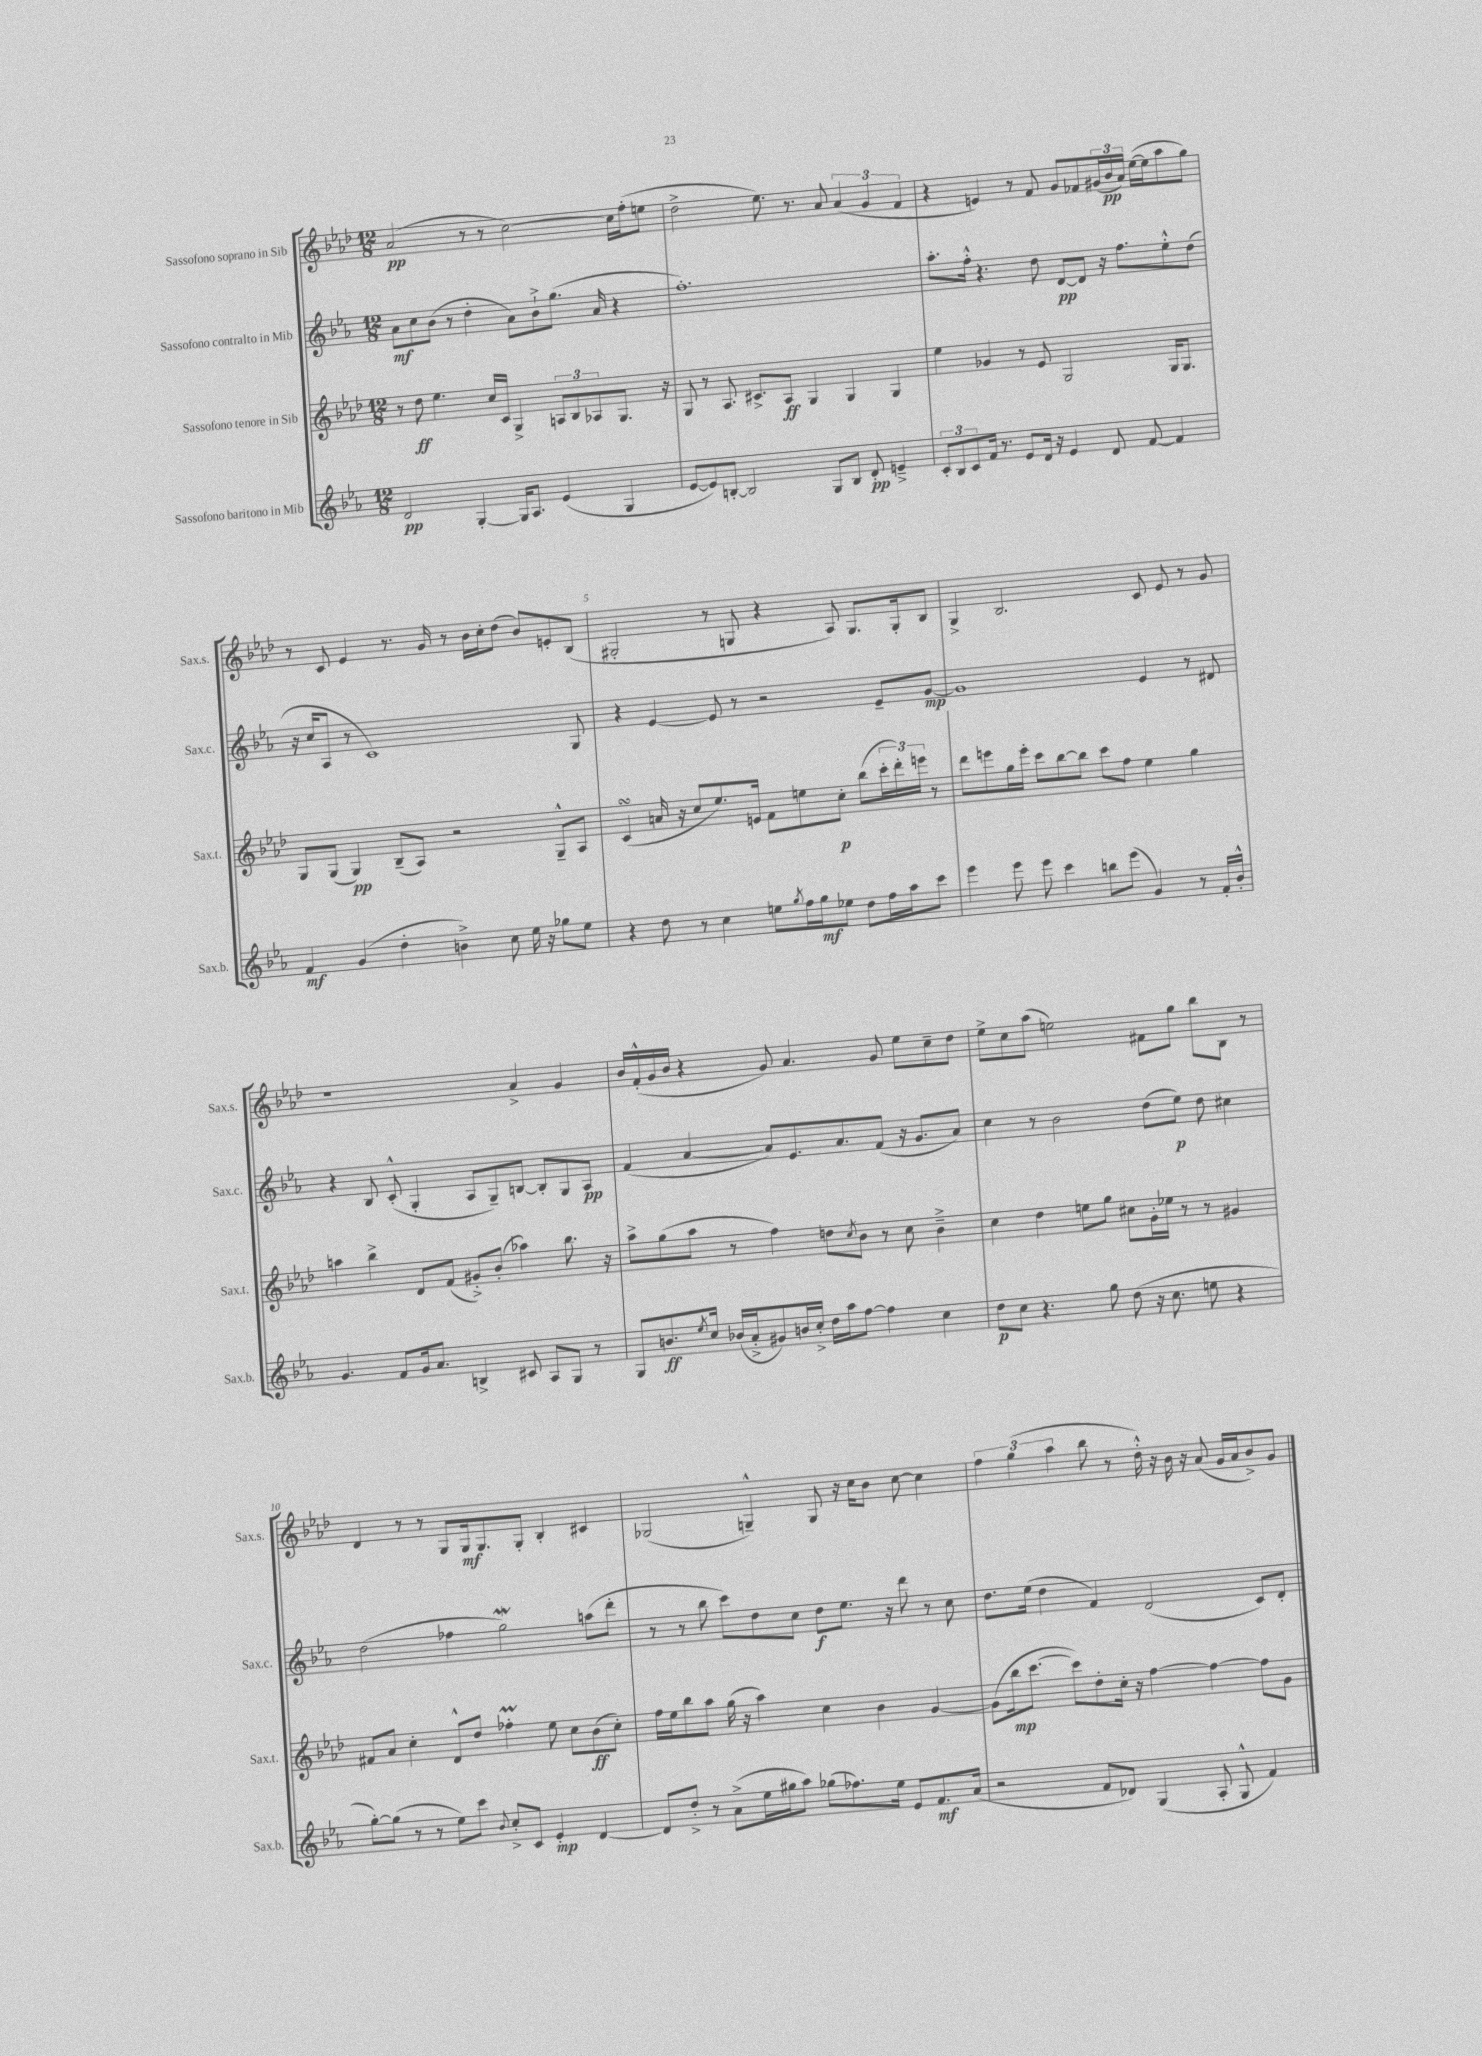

**kern	**dynam	**kern	**dynam	**kern	**dynam	**kern	**dynam
*part4	*part4	*part3	*part3	*part2	*part2	*part1	*part1
*staff4	*staff4	*staff3	*staff3	*staff2	*staff2	*staff1	*staff1
*I"Sassofono baritono in Mib	*	*I"Sassofono tenore in Sib	*	*I"Sassofono contralto in Mib	*	*I"Sassofono soprano in Sib	*
*I'Sax.b.	*	*I'Sax.t.	*	*I'Sax.c.	*	*I'Sax.s.	*
*clefG2	*	*clefG2	*	*clefG2	*	*clefG2	*
*k[b-e-a-]	*	*k[b-e-a-d-]	*	*k[b-e-a-]	*	*k[b-e-a-d-]	*
*M12/8	*	*M12/8	*	*M12/8	*	*M12/8	*
=1	=1	=1	=1	=1	=1	=1	=1
2d/	pp	8r	.	8a-\L	mf	(2a-/	pp
.	.	8dd-\	ff	8cc\	.	.	.
.	.	4.ee-\	.	(8b-\J	.	.	.
.	.	.	.	8r	.	.	.
[4G'/	.	.	.	4dd'\	.	8r	.
.	.	16cc/LL	.	.	.	8r	.
.	.	16c/JJ	.	.	.	.	.
16G/KL]	.	4G^/	.	8a-\L)	.	[2cc\)	.
8.A-/J	.	.	.	.	.	.	.
.	.	.	.	8b-`^\	.	.	.
(4e-/	.	12An/L	.	(8.gg\J	.	.	.
.	.	12B-/	.	.	.	.	.
.	.	12A-X/	.	.	.	.	.
.	.	.	.	16a-/	.	.	.
4G/	.	8.G/J	.	4r	.	16cc\LL]	.
.	.	.	.	.	.	(16ff'\J	.
.	.	.	.	.	.	8een\J	.
.	.	16r	.	.	.	.	.
=2	=2	=2	=2	=2	=2	=2	=2
[8e-/L	.	8G/	.	1.ff')	.	2dd-^\	.
8e-/])	.	8r	.	.	.	.	.
[8Bn'/J	.	8.A-/	.	.	.	.	.
2B/]	.	.	.	.	.	.	.
.	.	8.c#X^/L	.	.	.	.	.
.	.	.	.	.	.	8.ee-\)	.
.	.	8A-/J	ff	.	.	.	.
.	.	.	.	.	.	8.r	.
.	.	4G/	.	.	.	.	.
8G/L	.	.	.	.	.	8a-/	.
8B/J	.	4G/	.	.	.	(6a-/	.
8d'/	pp	.	.	.	.	.	.
.	.	.	.	.	.	6g/	.
4en~^/	.	4G/	.	.	.	.	.
.	.	.	.	.	.	6f/	.
=3	=3	=3	=3	=3	=3	=3	=3
12c'/L	.	4ee-\	.	8.aa-'\L	.	4r	.
12B-/	.	.	.	.	.	.	.
12c/	.	.	.	.	.	.	.
.	.	.	.	16ff'^^\Jk	.	.	.
16f/Jk	.	4g-X/	.	4.r	.	4en/)	.
8.r	.	.	.	.	.	.	.
8e-/L	.	8r	.	.	.	8r	.
16d/Jk	.	8e-/	.	8dd\	.	8f/	.
16r	.	.	.	.	.	.	.
4e-/	.	2G/	.	[8d/L	pp	8g/L	.
.	.	.	.	8d/J]	.	8f-X/	.
8d/	.	.	.	16r	.	(24g#X/L	.
.	.	.	.	.	.	24b-/	pp
.	.	.	.	8.ff\L	.	.	.
.	.	.	.	.	.	24a-/JJ)	.
[8f/	.	.	.	.	.	([16ee-\LL	.
.	.	.	.	.	.	16ee-\J]	.
4f/]	.	16G/KL	.	8ee-'^^\	.	8aa-\	.
.	.	8.G/J	.	.	.	.	.
.	.	.	.	(8dd\J	.	8gg\J)	.
!!LO:LB:g=z
=4	=4	=4	=4	=4	=4	=4	=4
4f/	mf	8G/L	.	16r	.	8r	.
.	.	.	.	16cc/KL	.	.	.
.	.	(8G/J	.	8A-/J	.	8c/	.
(4g/	.	4G/)	pp	8r	.	4e-/	.
.	.	.	.	1c)	.	.	.
4dd'\	.	(8B-~/L	.	.	.	8.r	.
.	.	8A-/J)	.	.	.	.	.
.	.	.	.	.	.	16g/	.
4bn^\)	.	2r	.	.	.	8r	.
.	.	.	.	.	.	16b-\LL	.
.	.	.	.	.	.	16cc'\J	.
8cc\	.	.	.	.	.	(8dd-\J	.
16ee-\	.	.	.	.	.	8b-/L)	.
16r	.	.	.	.	.	.	.
8gg-X\L	.	8G~^^/L	.	.	.	8en'/	.
8ee-\J	.	8A-/J	.	8G/	.	(8B-/J	.
=5	=5	=5	=5	=5	=5	=5	=5
4r	.	(4csSsS/	.	4r	.	2G#X'/	.
8dd\	.	16an/	.	[4e-/	.	.	.
.	.	16r	.	.	.	.	.
8r	.	8cc/L	.	.	.	.	.
4cc\	.	8.ee-/)	.	8e-/]	.	8r	.
.	.	.	.	8r	.	8Gn/	.
.	.	16en/Jk	.	.	.	.	.
8een\L	.	8f\L	.	2r	.	4r	.
8qgg/	.	.	.	.	.	.	.
16ff\L	.	8een\	.	.	.	.	.
16gg\J	mf	.	.	.	.	.	.
8ee-X\J	.	8cc'\J	p	.	.	8A-/)	.
8dd\L	.	(8bb-\L	.	.	.	8.G/L	.
16ff\L	.	24ccc'\L	.	8e-~/L	.	.	.
.	.	24ddd-'\)	.	.	.	.	.
16aa-\J	.	.	.	.	.	16G'/k	.
.	.	24eeen\JJ	.	.	.	.	.
8ccc\J	.	8r	.	[8g/J	mp	8B-/J	.
=6	=6	=6	=6	=6	=6	=6	=6
4eee-\	.	8ddd-\L	.	1g]	.	4G^/	.
.	.	8eeen\	.	.	.	.	.
8eee-\	.	16gg\L	.	.	.	2.B-/	.
.	.	16eee'\JJ	.	.	.	.	.
8eee-\	.	8ccc\L	.	.	.	.	.
4ccc\	.	[8bb-\	.	.	.	.	.
.	.	8bb-\J]	.	.	.	.	.
8bbn\L	.	8ccc\L	.	.	.	.	.
(8eee-\J	.	8ff\J	.	.	.	.	.
4g/)	.	4ee-\	.	4e-/	.	8c/	.
.	.	.	.	.	.	8e-/	.
8r	.	4gg\	.	8r	.	8r	.
16f'/LL	.	.	.	8d#X/	.	8g/	.
16b-'^^/JJ	.	.	.	.	.	.	.
!!LO:LB:g=z
=7	=7	=7	=7	=7	=7	=7	=7
4.g/	.	4aan\	.	4r	.	1r	.
.	.	4bb-^\	.	8B-/	.	.	.
8f/L	.	.	.	(8c'^^/	.	.	.
16g/k	.	8d-/L	.	4G'/	.	.	.
8.a-/J	.	.	.	.	.	.	.
.	.	(8f/J	.	.	.	.	.
4Bn^/	.	8g#X'^/L)	.	8A-/L	.	.	.
.	.	(8b-'/J	.	8G~/)	.	.	.
8c#X/	.	4aa-X\)	.	[8Bn/J	.	4a-^/	.
8A-/L	.	.	.	8B'/L]	.	.	.
8G/J	.	8.bb-\	.	8G/	.	4g/	.
8r	.	.	.	8A-/J	pp	.	.
.	.	16r	.	.	.	.	.
=8	=8	=8	=8	=8	=8	=8	=8
8G/L	.	8aa-^\L	.	(4f/	.	16b-/LL	.
.	.	.	.	.	.	(16f'^^/	.
8.bn/	ff	(8gg\	.	.	.	16g/	.
.	.	.	.	.	.	16b-/JJ	.
.	.	8aa-\J	.	[4a-/	.	4r	.
8qee-/	.	.	.	.	.	.	.
16cc/Jk	.	.	.	.	.	.	.
(16b-X/LL	.	8r	.	.	.	.	.
16a-'^/J	.	.	.	.	.	.	.
8g#X/)	.	4ff\)	.	8a-/L])	.	8g/)	.
16bn/L	.	.	.	8.e-/	.	4.a-/	.
16cc'^/JJ	.	.	.	.	.	.	.
16dd\LL	.	8ddn\L	.	.	.	.	.
16aa-\J	.	.	.	8.a-/	.	.	.
.	.	8qcc/	.	.	.	.	.
[8ff\J	.	8b-\J	.	.	.	.	.
4ff\]	.	8r	.	(8f/J	.	8g/	.
.	.	8cc\	.	16r	.	8ee-\L	.
.	.	.	.	8.g/L	.	.	.
4cc\	.	4b-~^\	.	.	.	8cc~\	.
.	.	.	.	8a-/J)	.	8dd-\J	.
=9	=9	=9	=9	=9	=9	=9	=9
8dd\L	p	4cc\	.	4cc\	.	8ee-^\L	.
8cc\J	.	.	.	.	.	8cc\	.
4.r	.	4dd-\	.	8r	.	(8aa-\J	.
.	.	.	.	2b-\	.	2een\)	.
.	.	8een\L	.	.	.	.	.
8gg\	.	8gg\J	.	.	.	.	.
(8dd\	.	8cc#X\L	.	.	.	.	.
16r	.	16g'\L	.	(8dd\L	.	8f#X\L	.
8.cc\	.	16ee-X\JJ	.	.	.	.	.
.	.	8r	.	8ee-\J)	p	8gg\J	.
8een\	.	8r	.	8dd\	.	8bb-\L	.
4r	.	4g#X/	.	4cc#X\	.	8B-\J	.
.	.	.	.	.	.	8r	.
!!LO:LB:g=z
=10	=10	=10	=10	=10	=10	=10	=10
[8gg'\L)	.	8f#X/L	.	(2dd\	.	4d-/	.
(8gg\J]	.	8a-/J	.	.	.	.	.
8r	.	4cc'\	.	.	.	8r	.
8r	.	.	.	.	.	8r	.
8ee-\L)	.	8d-^^/L	.	4ff-X\	.	8G/L	.
8ccc\J	.	8dd-/J	.	.	.	16G/k	mf
.	.	.	.	.	.	8.G/	.
8qqb-/	.	.	.	.	.	.	.
8cc'^/L	.	4ff-XM'\	.	2ggW\)	.	.	.
8c/J	.	.	.	.	.	8G'/J	.
4e-'/	mp	8ee-\	.	.	.	4B-'/	.
.	.	8cc\L	.	.	.	.	.
[4d/	.	(8b-\	ff	(8aan\L	.	4c#X/	.
.	.	8cc'\J)	.	8ddd'\J	.	.	.
=11	=11	=11	=11	=11	=11	=11	=11
8d/L]	.	16ff\LL	.	8r	.	(2G-X/	.
.	.	16ee-\J	.	.	.	.	.
8dd'^/J	.	8bb-\	.	8r	.	.	.
8r	.	8aa-\J	.	8bb-\	.	.	.
(8a-^\L	.	(16gg\	.	8ccc\L)	.	.	.
.	.	16r	.	.	.	.	.
16ee-\L	.	4aa-\)	.	8dd\	.	4Gn~^^/)	.
16gg#X\J	.	.	.	.	.	.	.
8aa-\J)	.	.	.	8cc\J	.	.	.
(8gg-X\L	.	4cc\	.	8dd\L	f	8G/	.
8.ff-X\)	.	.	.	8.ee-\J	.	16r	.
.	.	.	.	.	.	16cc\KL	.
.	.	4b-\	.	.	.	8b-\J	.
16ee-\Jk	.	.	.	16r	.	.	.
8e-/L	.	.	.	8ddd\	.	[8cc\	.
8.f/	mf	[4g/	.	8r	.	4cc\]	.
.	.	.	.	8cc\	.	.	.
(16a-/Jk	.	.	.	.	.	.	.
=12	=12	=12	=12	=12	=12	=12	=12
2r	.	(8g\L]	.	8.dd\L	.	6ff\	.
.	.	16bb-\k	mp	.	.	.	.
.	.	.	.	.	.	(6gg\	.
.	.	[8.ccc\J	.	(16ee-\Jk	.	.	.
.	.	.	.	4dd\	.	.	.
.	.	.	.	.	.	6aa-\	.
.	.	8ccc\L])	.	.	.	.	.
8f/L	.	8dd-'\	.	4f/)	.	8bb-\	.
8d-X/J)	.	16cc'\Jk	.	.	.	8r	.
.	.	16r	.	.	.	.	.
(4G/	.	[4ff\	.	(2d/	.	16dd-'^^\)	.
.	.	.	.	.	.	16r	.
.	.	.	.	.	.	16b-\	.
.	.	.	.	.	.	16r	.
8A-'/	.	4ff\_	.	.	.	(8a-/	.
8G^^/	.	.	.	.	.	16g/LL	.
.	.	.	.	.	.	16a-/J	.
4f/)	.	8ff\L]	.	8c/L)	.	8b-^/)	.
.	.	8g\J	.	8d'/J	.	8g/J	.
==	==	==	==	==	==	==	==
*-	*-	*-	*-	*-	*-	*-	*-
